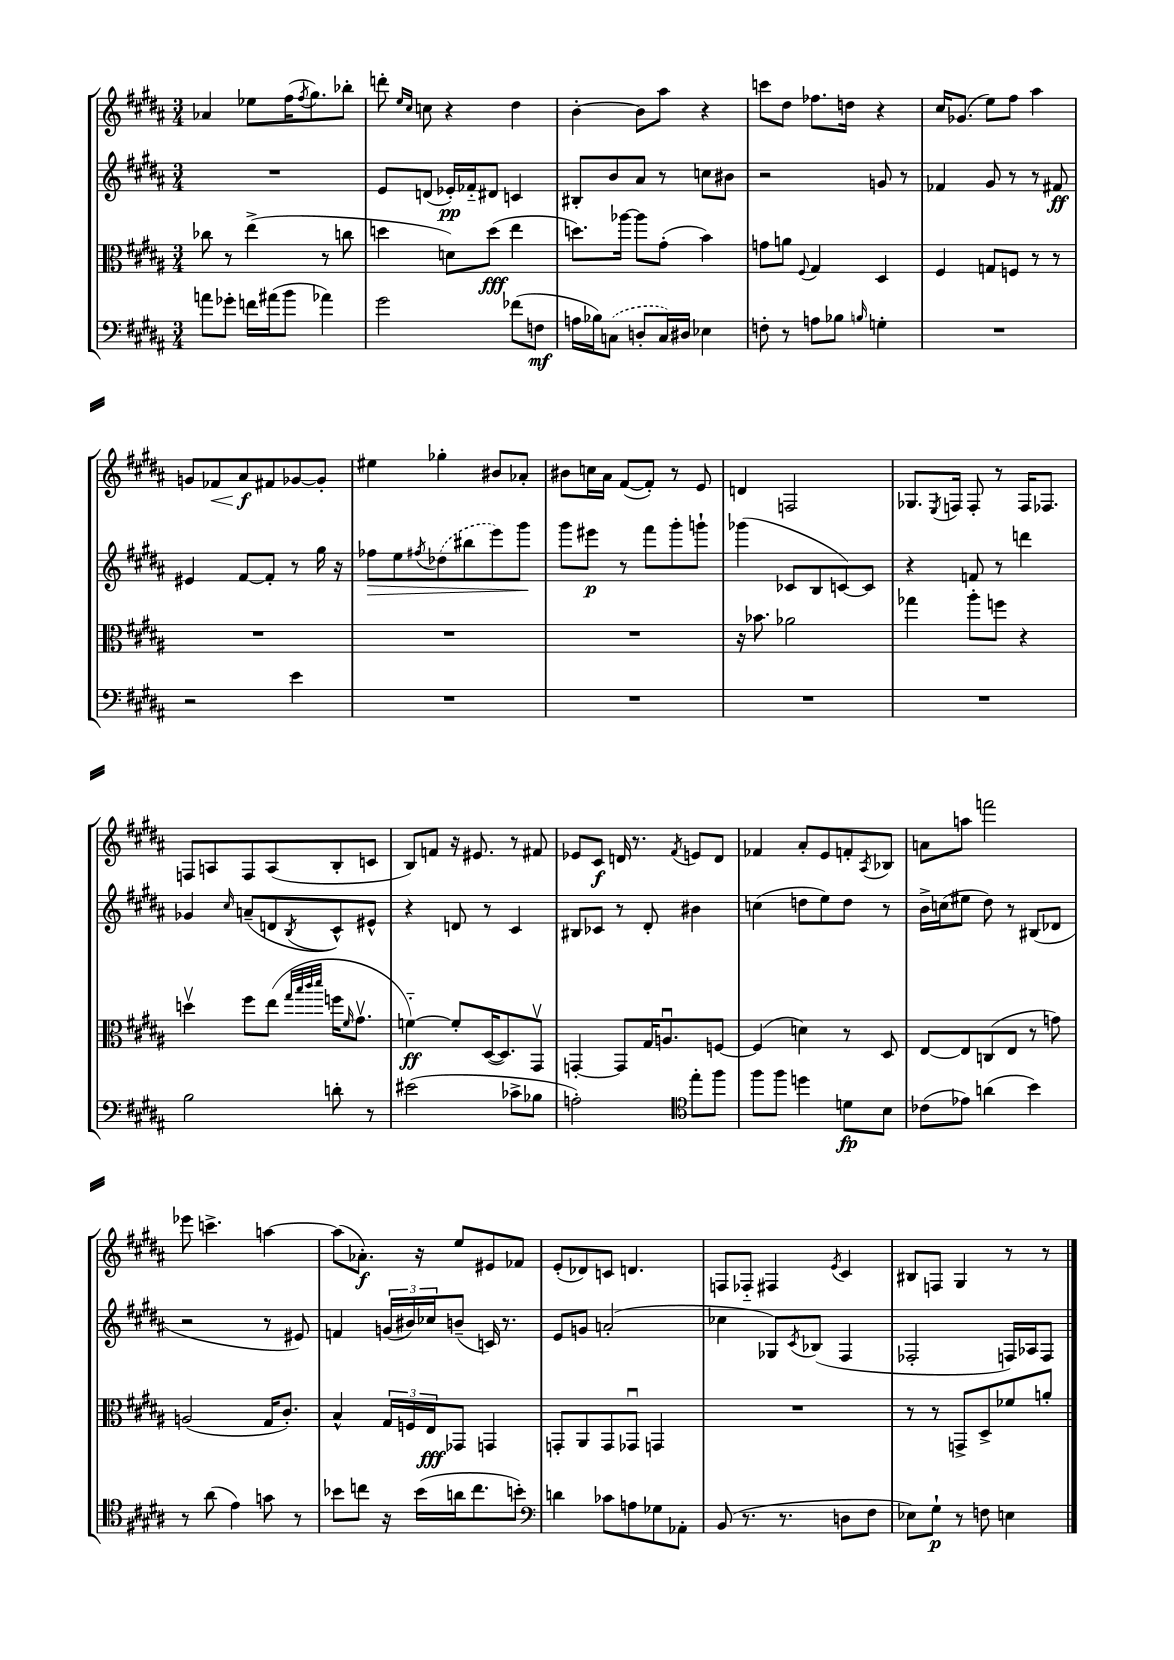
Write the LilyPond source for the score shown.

<<
\new StaffGroup <<
\new Staff = "s0" {
    \clef treble \key b \major \numericTimeSignature \time 3/4
    aes'4 ees''8 fis''16( \acciaccatura { fis''8 } gis''8.) bes''8-. |
    d'''8-. \grace { e''16 cis''16 } c''8 r4 dis''4 |
    b'4~-. b'8 ais''8 r4 |
    c'''8 dis''8 fes''8. d''16 r4 |
    cis''16 ges'8.( e''8) fis''8 ais''4 |
    g'8 fes'8\< ais'8\f\! fis'8 ges'8~ ges'8-. |
    eis''4 ges''4-. bis'8 aes'8-. |
    bis'8 c''16 ais'16 fis'8~( fis'8-.) r8 e'8 |
    d'4 f2 |
    ges8. \acciaccatura { e8 } f16 f8-. r8 f16 fes8. |
    f8 a8 f8 a8( b8-. c'8 |
    b8) f'8 r16 eis'8. r8 fis'8 |
    ees'8 cis'8\f d'16 r8. \acciaccatura { fis'8 } e'8 d'8 |
    fes'4 ais'8-. e'8 f'8-. \acciaccatura { ais8 } bes8 |
    a'8 a''8 f'''2 |
    ees'''8 c'''4.-> a''4~ |
    a''8( aes'8.-.\f) r16 e''8 eis'8 fes'8 |
    e'8-.( des'8) c'8 d'4. |
    f8 fes8-_ fis4 \acciaccatura { e'8 } cis'4 |
    bis8 f8 gis4 r8 r8 \bar "|." |
}
\new Staff = "s1" {
    \clef treble \key b \major \numericTimeSignature \time 3/4
    R2. |
    e'8 d'8( ees'16-.\pp) fes'16-_ dis'8 c'4 |
    bis8-. b'8 ais'8 r8 c''8 bis'8 |
    r2 g'8 r8 |
    fes'4 gis'8 r8 r8 fis'8\ff |
    eis'4 fis'8~ fis'8-. r8 gis''16 r16 |
    fes''8\> e''8 \acciaccatura { fis''8 } \once \slurDashed des''8( bis''8 e'''8) gis'''8\! |
    gis'''8 eis'''8\p r8 fis'''8 gis'''8-. g'''8-! |
    ges'''4( ces'8 b8 c'8~) c'8 |
    r4 f'8 r8 d'''4 |
    ges'4 \grace { cis''16 } a'8--( d'8 \acciaccatura { b8 } cis'8-^) eis'8-^ |
    r4 d'8 r8 cis'4 |
    bis8 ces'8 r8 dis'8-. bis'4 |
    c''4( d''8 e''8) d''8 r8 |
    b'16-> c''16( eis''8 dis''8) r8 bis8( des'8 |
    r2 r8 eis'8) |
    f'4 \tuplet 3/2 { g'16( bis'16) ces''16 } b'8--( c'16) r8. |
    e'8 g'8 a'2-.( |
    ces''4 ges8) \acciaccatura { cis'8 } bes8( fis4 |
    fes2-. f16) aes16 f8 \bar "|." |
}
\new Staff = "s2" {
    \clef alto \key b \major \numericTimeSignature \time 3/4
    ces''8 r8 e''4->( r8 c''8 |
    d''4 d'8) d''8\fff( e''4 |
    d''8.) aes''16~ aes''8 gis'8-.( b'4) |
    g'8 a'8 \appoggiatura { fis8 } gis4 dis4 |
    fis4 g8 f8 r8 r8 |
    R2. |
    R2. |
    R2. |
    r16 bes'8. aes'2 |
    ges''4 ais''8-. f''8 r4 |
    d''4\upbow fis''8 e''8( \grace { gis''32 b''32 cis'''32 dis'''32 } f''16 \grace { fis'16 } gis'8.\upbow |
    f'4~-_\ff) f'8-. dis16~( dis8.) gis,8\upbow |
    g,4~-. g,8 gis16 a8.\downbow f8~ |
    f4( d'4) r8 dis8 |
    e8~ e8 c8( e8 r8 g'8) |
    a2( gis16 cis'8.-.) |
    b4-^ \tuplet 3/2 { gis16 f16 e16\fff } ges,8 g,4 |
    g,8-. ais,8 g,8 ges,8\downbow g,4 |
    R2. |
    r8 r8 g,8-> dis8-> fes'8 a'8-. \bar "|." |
}
\new Staff = "s3" {
    \clef bass \key b \major \numericTimeSignature \time 3/4
    a'8 ges'8-. f'16 ais'16( b'8 aes'4) |
    gis'2 fes'8( f8\mf |
    a16 bes16) \once \slurDashed c8( d8-. c16) dis16 ees4 |
    f8-. r8 a8 bes8 \grace { b16 } g4-. |
    R2. |
    r2 e'4 |
    R2. |
    R2. |
    R2. |
    R2. |
    b2 d'8-. r8 |
    eis'2( ces'8-> bes8 |
    a2-.) \clef tenor e''8-. fis''8 |
    fis''8 fis''8 d''4 d'8\fp b8 |
    ces'8( ees'8) a'4( b'4) |
    r8 ais'8( e'4) g'8 r8 |
    bes'8 c''8 r16 bes'16( a'16 c''8. b'8-.) |
    \clef bass d'4 ces'8 a8 ges8 aes,8-. |
    b,8( r8. r8. d8 fis8 |
    ees8) gis8-!\p r8 f8 e4 \bar "|." |
}
>>
>>
\layout { \context { \Score \remove "Bar_number_engraver" } }
